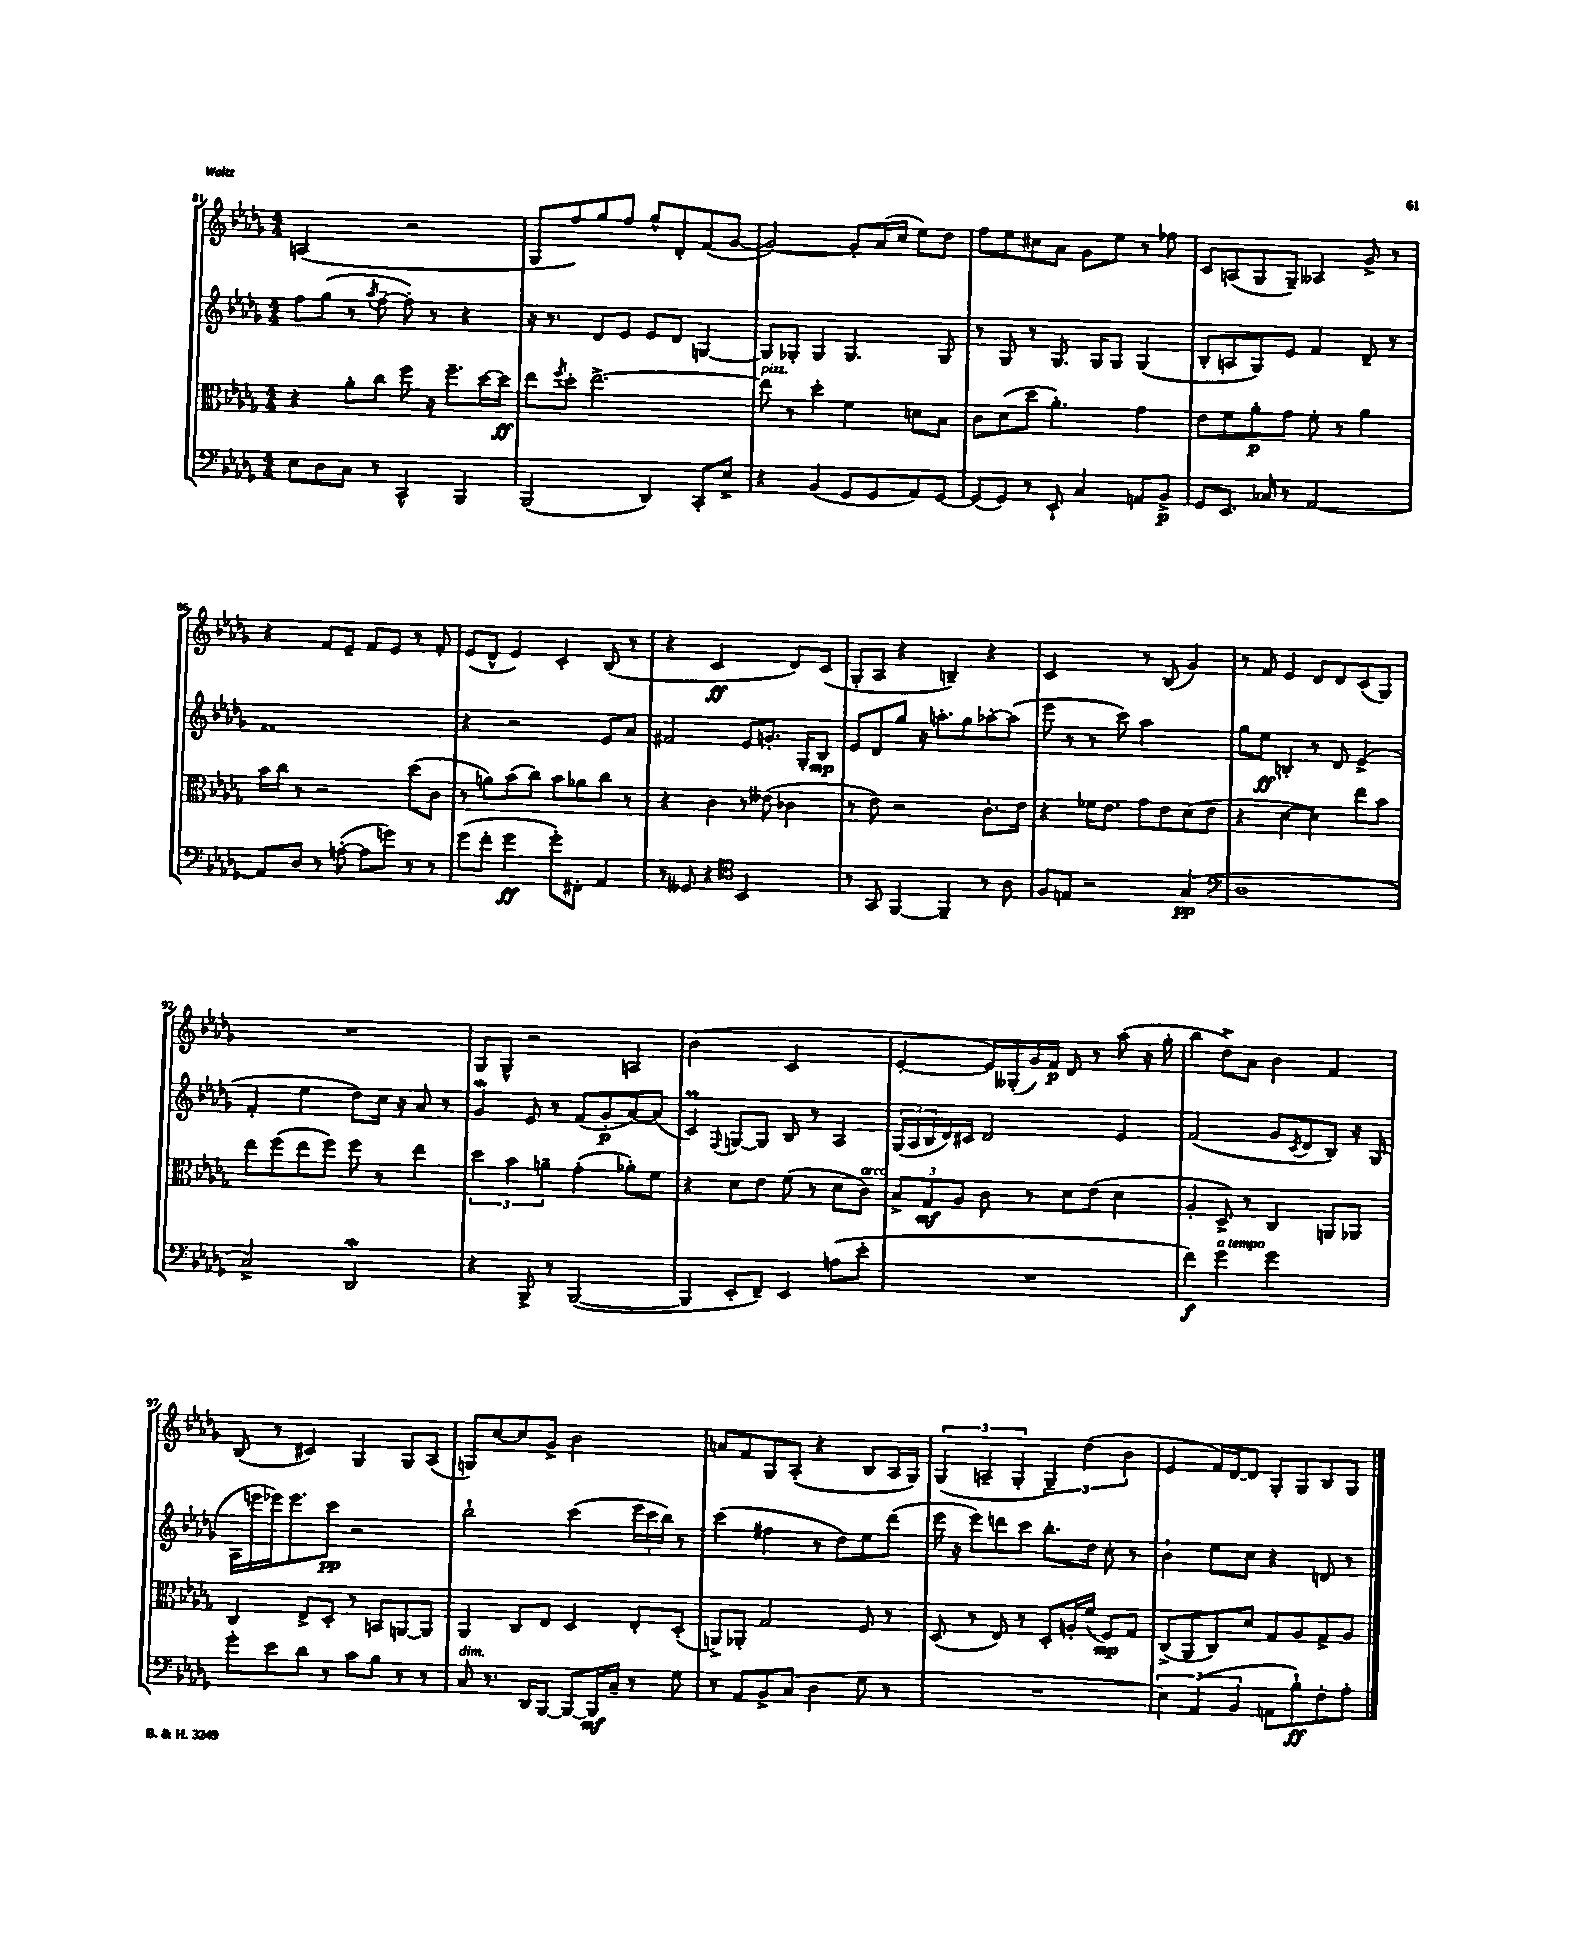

**kern	**kern	**kern	**kern
*staff4	*staff3	*staff2	*staff1
*clefF4	*clefC3	*clefG2	*clefG2
*k[b-e-a-d-g-]	*k[b-e-a-d-g-]	*k[b-e-a-d-g-]	*k[b-e-a-d-g-]
*M4/4	*M4/4	*M4/4	*M4/4
8E-	4r	8ff	(2A
8D-	.	(8gg-	.
8C	8a-'	8r	.
.	.	8qaa-	.
8r	8cc	[8ff~	.
4CC^^	8ff	8ff'])	2r
.	16r	8r	.
.	8.ff~	.	.
4BBB-	.	4r	.
.	[16dd-	.	.
.	16dd-]	.	.
=	=	=	=
(2BBB-	8ee-	16r	8G-
.	.	8.r	.
.	8qff	.	.
.	8dd-'	.	8ff)
.	[2.ee-^	8d-	8gg-
.	.	8e-	8ff
4DD-)	.	8e-	8gg-^^
.	.	8d-	8d-'
8CC'	.	[4G	(8f
8E-^	.	.	[8g-
=	=	=	=
4r	8ee-]	8G]	2g-_)
.	8r	8G-'	.
(4BB-	4dd-'	4G-	.
8GG-	4f	4.G-	8g-']
8GG-	.	.	(16a-
.	.	.	16cc
8AA-)	8d	.	8ee-)
[8GG-	8B-	8G-	8dd-
=	=	=	=
(8GG-]	8c	8r	8ff
8GG-)	(8d-	8G-	8ee-
8r	8dd-	8r	8cc#
8EE-`	4.a-')	8.G-	8a-
4C	.	.	8g-
.	.	16G-	.
.	.	8G-	8ee-
8AA	4g-	(4G-	8r
8BB-^	.	.	8ff-
=	=	=	=
8GG-	8e-	8B-'	8c
8.EE-	8f	8A	(8A
.	8a-'	8G-)	8G-
16C-	.	.	.
8r	8g-	8e-	8G-~)
[2AA-	8f'	4f	4A--
.	8r	.	.
.	4a-	8d-~	8g-^
.	.	8r	8r
=	=	=	=
8AA-]	16b-	1f	4r
.	16cc	.	.
8D-	8r	.	.
8r	2r	.	8f
([8A'	.	.	8e-~
8A]	.	.	8f
8g)	.	.	8e-
8r	(8dd-	.	8r
8r	8c	.	8f'
=	=	=	=
(8g-	8r	4r	(8e-
8f'	8a)	.	8d-^^
4g-	(8b-	2r	4e-)
.	8cc)	.	.
8g-')	8b-	.	4c'
8FF#'	8a-	.	.
4AA-	8cc	8e-	(8B-
.	8r	8a-	8r
=	=	=	=
8r	4r	2f#	4r
8GG--	.	.	.
4r	4c	.	2c
*clefC4	*	*	*
2BB-	8r	8e-	.
.	(8e--	8.g'	.
.	4c-	.	8d-)
.	.	16G-'	.
.	.	8B-	(8c
=	=	=	=
8r	8r	8e-	8G-'
8GG-	8e-)	8d-	8A-
[4FF	2r	8gg-	4r
.	.	16r	.
.	.	8.aa'	.
4FF~]	.	.	4B~)
.	.	8gg-	.
8r	8.c'	[8aa-'	4r
8A-	.	(8aa-]	.
.	16e-	.	.
=	=	=	=
8F	4r	8eee-	2c
8E	.	8r	.
2r	16f-	8r	.
.	8.e-	.	.
.	.	8ccc)	.
.	8g-	2aa-	8r
.	8e-	.	(8B-
(4G-	(8d-	.	4g-)
.	8e-	.	.
=	=	=	=
*clefF4	*	*	*
1D-	4r	8gg-	8r
.	.	8ee-	8f
.	[4d-	4B'	4e-
.	4d-])	8r	8d-
.	.	8d-	8d-
.	8ee-	(4e-^	(8c
.	8b-	.	8G-)
=	=	=	=
2C^)	8ee-	4f'	1r
.	(8ff	.	.
.	8ee-	4ee-	.
.	8ff)	.	.
2DD-	8ff	8dd-)	.
.	8r	16cc	.
.	.	16r	.
.	4ee-	8a-	.
.	.	8r	.
=	=	=	=
4r	6dd-	4g-	8G-
.	.	.	8G-^^
.	6b-	.	.
8BBB-^	.	8e-	2r
.	6a~	.	.
8r	.	8r	.
([2BBB-	(4g-'	(8f	.
.	.	8g-'	.
.	8a-')	[8a-)	4A
.	8f	(8a-]	.
=	=	=	=
4BBB-]	4r	4c)	(2b-
.	.	8qqF	.
8EE-'	8d-	[8G	.
8FF~)	8e-	8G]	.
4EE-	(8f	8B-	2c
.	8r	8r	.
(8A	8d-	4A-	.
8e-'	8c)	.	.
=	=	=	=
1r	12B-^	(24G-	[4e-'
.	.	24A-	.
.	12G-	24B-	.
.	.	16d-)	.
.	12A-	.	.
.	.	16c#	.
.	8c	2d-	16e-])
.	.	.	(16G--'
.	8r	.	16g-)
.	.	.	16f
.	8d-	.	8d-
.	(8e-	.	8r
.	4d-	4e-	(8aa-
.	.	.	16r
.	.	.	16gg-'
=	=	=	=
4f)	4A-'	(2f	4bb-
4g-	8D-^)	.	8dd-^)
.	8r	.	8a-
2g-	4C	8g-	4b-
.	.	8qc	.
.	.	8d-	.
.	8AA	8B-)	4f
.	8AA-	16r	.
.	.	(16G-	.
=	=	=	=
8g-'	4C	16A-	(8B-
.	.	16eee	.
8e-	.	16eee-)	8r
.	.	8.eee-	.
8d-	8E-^	.	4c#)
8r	8D-'	8ccc	.
8c	8r	2r	4G-
8B-	8BB	.	.
8r	[8AA	.	8G-
8r	8AA]	.	(8A-
=	=	=	=
8C	4AA-	2bb-`	8G)
8.r	.	.	[8cc
.	8C	.	8cc]
16DD-	.	.	.
[8BBB-	8E-	.	8g-^
8BBB-_	4D-	(4ccc	2b-
16BBB-]	.	.	.
16C~	.	.	.
8r	8E-'	24eee-	.
.	.	24ccc	.
.	.	24bb-)	.
8G-	(8D-'	8r	.
=	=	=	=
8r	8AA^)	(4ccc	8a
8AA-	8AA-'	.	8f
8BB-^	2G-	4ff#	8G-
(8C	.	.	(8A-'
4D-	.	8r	4r
.	.	8dd-)	.
8G-	8F	8ee-	8B-
8r	8r	(8ddd-	16A-
.	.	.	16G-)
=	=	=	=
1r	(8D-	16eee-	(6G-
.	.	16r	.
.	8r	8eee-)	.
.	.	.	6A~
.	8E-)	8ddd	.
.	.	.	6G-'
.	8r	8ccc	.
.	8D-'	8.bb-'	6G-~)
.	16A'	.	.
.	.	.	(6dd-
.	(16f	16dd-	.
.	8F)	8cc'	.
.	.	.	6b-
.	8G-	8r	.
=	=	=	=
6E-)	(8C^	4b-`	4e-
.	8AA-	.	.
(6AA-	.	.	.
.	8C)	8ee-	16f)
.	.	.	[16d-
6BB-	.	.	.
.	8d-	8cc	8d-]
8AA	8G-	4r	8G-'
8B-`)	8A-	.	8G-
8F'	8G-^	8d	8B-
8A-'	8A-	8r	8G-
==	==	==	==
*-	*-	*-	*-
